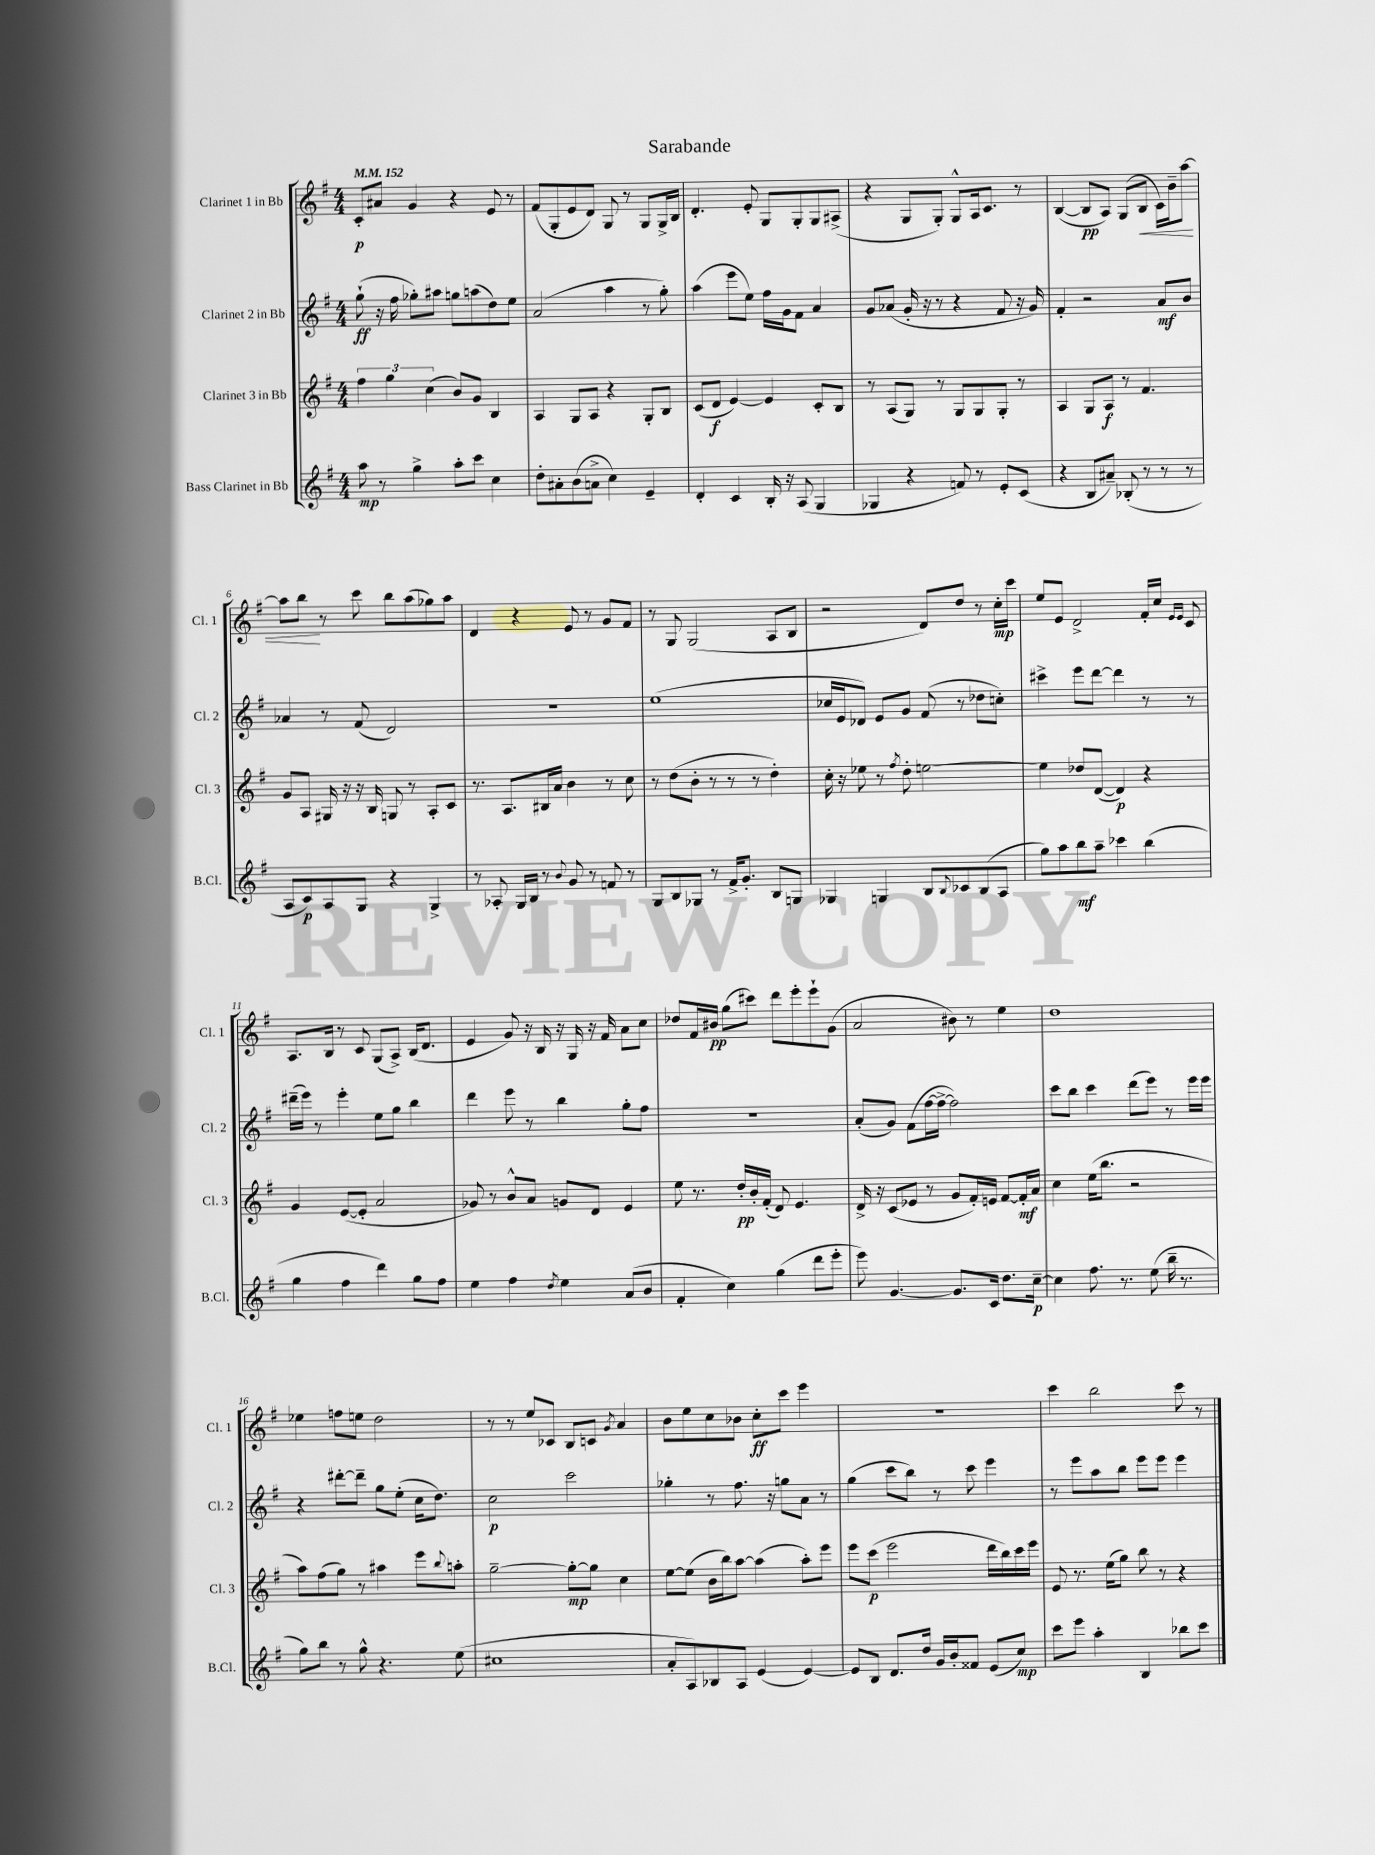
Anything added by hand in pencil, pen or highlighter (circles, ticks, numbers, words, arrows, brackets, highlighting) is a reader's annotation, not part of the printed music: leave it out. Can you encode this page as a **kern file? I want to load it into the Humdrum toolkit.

**kern	**kern	**kern	**kern
*staff4	*staff3	*staff2	*staff1
*clefG2	*clefG2	*clefG2	*clefG2
*k[f#]	*k[f#]	*k[f#]	*k[f#]
*M4/4	*M4/4	*M4/4	*M4/4
*MM152	*MM152	*MM152	*MM152
8aa\	6ff#\	(8gg`\	8c'/L
8r	.	16r	8a#/J
.	6gg\	.	.
.	.	16ff#\	.
4gg^\	.	8gg-'\L)	4g/
.	(6cc\	.	.
.	.	8aa#\J	.
8aa'\L	8b/L)	8gg\L	4r
8ccc\J	8g/J	(8aa\	.
4cc\	4B/	8dd\)	8e/
.	.	8ee\J	8r
=	=	=	=
8dd'\L	4A/	(2a/	(8f#/L
8a#'\	.	.	8G'/
(8b\	8G/L	.	8e/
8a^\J	8A/J	.	8d/J)
4cc\)	4r	4aa\	8G/
.	.	.	8r
4e~/	8G'/L	8r	8G/L
.	8B/J	8gg'\)	16G^/L
.	.	.	16B/JJ
=	=	=	=
4d'/	(8c/L	(4aa\	4.d'/
.	8d/J	.	.
4c/	[4e/)	8eee\L	.
.	.	8ee\J)	8e'/
16B'/	4e/]	16ff#\LL	8G/L
16r	.	16g\J	.
(8A/	.	8f#\J	8G'/
4G/	8c'/L	4a/	8G/
.	8B/J	.	(8A#^/J
=	=	=	=
4G-/	8r	8g/L	4r
.	(8A/L	(8a-/J	.
4r	8G/J)	16g'/	8G/L
.	.	16r	.
.	8r	8r	8G'/J)
8f/)	8G/L	4r	8G^^/L
8r	8G/	.	16A/k
.	.	.	8.c/J
8e'/L	8G'/J	8f#/	.
(8c/J	8r	16r	8r
.	.	16g/)	.
=	=	=	=
4r	4A/	4f#'/	([4B/
8B/L	8G/L	2r	8B/]L
8a#~/J)	8A/J	.	8A/J)
(8B-'/	8r	.	(8G/L
8r	4.f#/	.	8B/J
8r	.	8a/L	16c\LL)
.	.	.	16b~\J
8r	.	8b/J	[8aa\J
=	=	=	=
8A/L	8g/L	4a-/	8aa\]L
8c/)	8A/J	.	8bb\J
8A/	16G#/	8r	8r
.	16r	.	.
8G/J	16r	(8f#/	8ccc\
.	16B/	.	.
4r	8G/	2d/)	8bb\L
.	8r	.	(8aa\
4G^/	8A'/L	.	8gg-\)
.	8c/J	.	8aa\J
=	=	=	=
8r	8.r	1r	4d/
8A-'/	.	.	.
.	8.A/L	.	.
16G/LL	.	.	4r
16B/JJ	.	.	.
8r	16B#/L	.	.
.	16a/JJ	.	.
8qqb/	.	.	.
8g/	4b\	.	8e/
8r	.	.	8r
8f/	8r	.	8g/L
8r	8cc\	.	8f#/J
=	=	=	=
8G/L	8r	(1ee	8r
8B/	(8dd\L	.	8G/
8G-/J	8b'\J	.	(2G/
8r	8r	.	.
16f#^/LK	8r	.	.
8.g'/J	.	.	.
.	8r	.	.
8B/L	4dd'\)	.	8A/L
8G/J	.	.	8B/J
=	=	=	=
4G-/	16cc'\	16cc-/LL	2r
.	16r	16e/J	.
.	8ee-\	8d-/J)	.
4G/	8r	8e/L	.
.	8qff#/	.	.
.	8dd'\	8g/J	.
8B/L	[2ee\	(8f#/	8d/L)
8qqB/	.	.	.
8c-/	.	8r	8dd/J
(8B/	.	8dd-\L	8r
8A/J	.	8cc'\J)	16cc'\LL
.	.	.	16ccc\JJ
=	=	=	=
8gg\L)	4ee\]	4ccc#^\	8ee/L
8aa\	.	.	8e/J
8bb\	8dd-/L	8eee\L	2d^/
8aa~\J	([8d/J	[8ddd\J	.
4ccc-\	4d/])	4ddd\]	.
(4bb\	4r	8r	16f#'/LL
.	.	.	16cc/JJ
.	.	.	16qqe/LL
.	.	.	16qqe/JJ
.	.	8r	8c/
=	=	=	=
4gg\	4g/	(16ddd#~\LL	8.A/L
.	.	16eee\JJ)	.
.	.	8r	.
.	.	.	16B/Jk
4ff#\	([8e/L	4eee'\	8r
.	8e'/]J	.	8c/
4ddd\)	2a/	8ee\L	(8G/L
.	.	8gg\J	8A^/J)
8gg\L	.	4bb\	(16B/LK
.	.	.	8.d/J
8ff#\J	.	.	.
=	=	=	=
4ee\	8g-/)	4ddd\	4e/
.	8r	.	.
4ff#\	8b^^/L	8eee\	8g/)
.	8a/J	8r	16r
.	.	.	16B/
8qdd/	.	.	.
4ee\	8g/L	4bb\	16r
.	.	.	16G/
.	8d/J	.	16r
.	.	.	16f#/
(8a/L	4e/	8gg'\L	8a\L
8b/J	.	8ff#\J	8cc\J
=	=	=	=
4f#'/	8ee\	1r	8dd-/L
.	8.r	.	16f#/L
.	.	.	16b#/JJ
4cc\)	.	.	(8gg\L
.	16dd'/LL	.	.
.	16b'/	.	8ccc#\J)
.	(16f#'/JJ	.	.
(4gg\	8d/)	.	8ddd\L
.	4.e/	.	8eee'\
8ddd\L	.	.	8eee`\
8eee'\J	.	.	(8g\J
=	=	=	=
8eee\)	16d^/	(8a'/L	2a/
.	16r	.	.
[4.g/	(8c/L	8g/J)	.
.	8e-/J	(8f#\L	.
.	8r	[16ff#\L	.
.	.	16ff#^\_JJ	.
8.g/]L	8g/L	2ff#\])	8b#\)
.	16f#'/L)	.	8r
16c/Jk	16e/JJ	.	.
8.dd\L	[8f#/L	.	4ee\
.	16f#'/]L	.	.
[16cc~\Jk	16a/JJ	.	.
=	=	=	=
4cc\]	4cc\	8ccc\L	1dd
.	.	8bb\J	.
8.ff#\	(16ee\LK	4ccc\	.
.	8.bb\J	.	.
8.r	.	.	.
.	2r	(8ddd\L	.
(8ee\	.	8eee\J)	.
16bb~\	.	8r	.
8.r	.	.	.
.	.	16eee\LL	.
.	.	16eee\JJ	.
=	=	=	=
8gg\L)	8aa\L)	4r	4ee-\
8bb\J	(8ff#\	.	.
8r	8gg\J)	[8ddd#'\L	8ff\L
8gg^^\	8r	8ddd#~\]J	8ee\J
4.r	4aa#\	8gg\L	2dd\
.	.	(8ee'\J	.
.	8eee\L	16cc\LK	.
.	.	8.dd\J)	.
.	8qqbb/	.	.
(8ee\	8aa'\J	.	.
=	=	=	=
1cc#	[2gg~\	2cc\	8r
.	.	.	8r
.	.	.	8ee/L
.	.	.	8c-/J
.	8gg'\_L	2ccc\	8B/L
.	8gg\]J	.	8c/J
.	.	.	8qg/
.	4cc\	.	4a/
=	=	=	=
8a'/L	[8ee\L	4gg-'\	8b\L
8A/)	(8ee\]J	.	8ee\
8B-/	16b\LL	8r	8cc\
.	16bb\J)	.	.
8A/J	[8aa\J	8.ff#\	8b-\J
(4e/	(4aa\]	.	8cc'\L
.	.	16r	.
.	.	8gg\L	8ccc\J
[4e/)	8aa'\L)	8a\J	4eee\
.	8eee\J	8r	.
=	=	=	=
8e/]L	8eee\L	(4gg\	1r
8B/J	(8ccc\J	.	.
8.d/L	2eee\	8ccc\L	.
.	.	8bb\J)	.
16dd/Jk	.	.	.
16g/LL	.	8r	.
16b'/J	.	.	.
8f##/J	.	8ccc\	.
(8e/L	16ddd\LL	4eee\	.
.	16bb\)	.	.
8cc/J)	16ccc\	.	.
.	16eee\JJ	.	.
=	=	=	=
8ccc\L	8e/	8r	4ccc\
8eee\J	8.r	8eee\L	.
4aa'\	.	8aa\	2bb\
.	(16ee\LK	.	.
.	8gg\J)	8bb\J	.
4B/	8bb\	8eee\L	.
.	8r	8eee\J	.
8bb-\L	4r	4eee\	8ccc\
8ccc\J	.	.	8r
==	==	==	==
*-	*-	*-	*-
